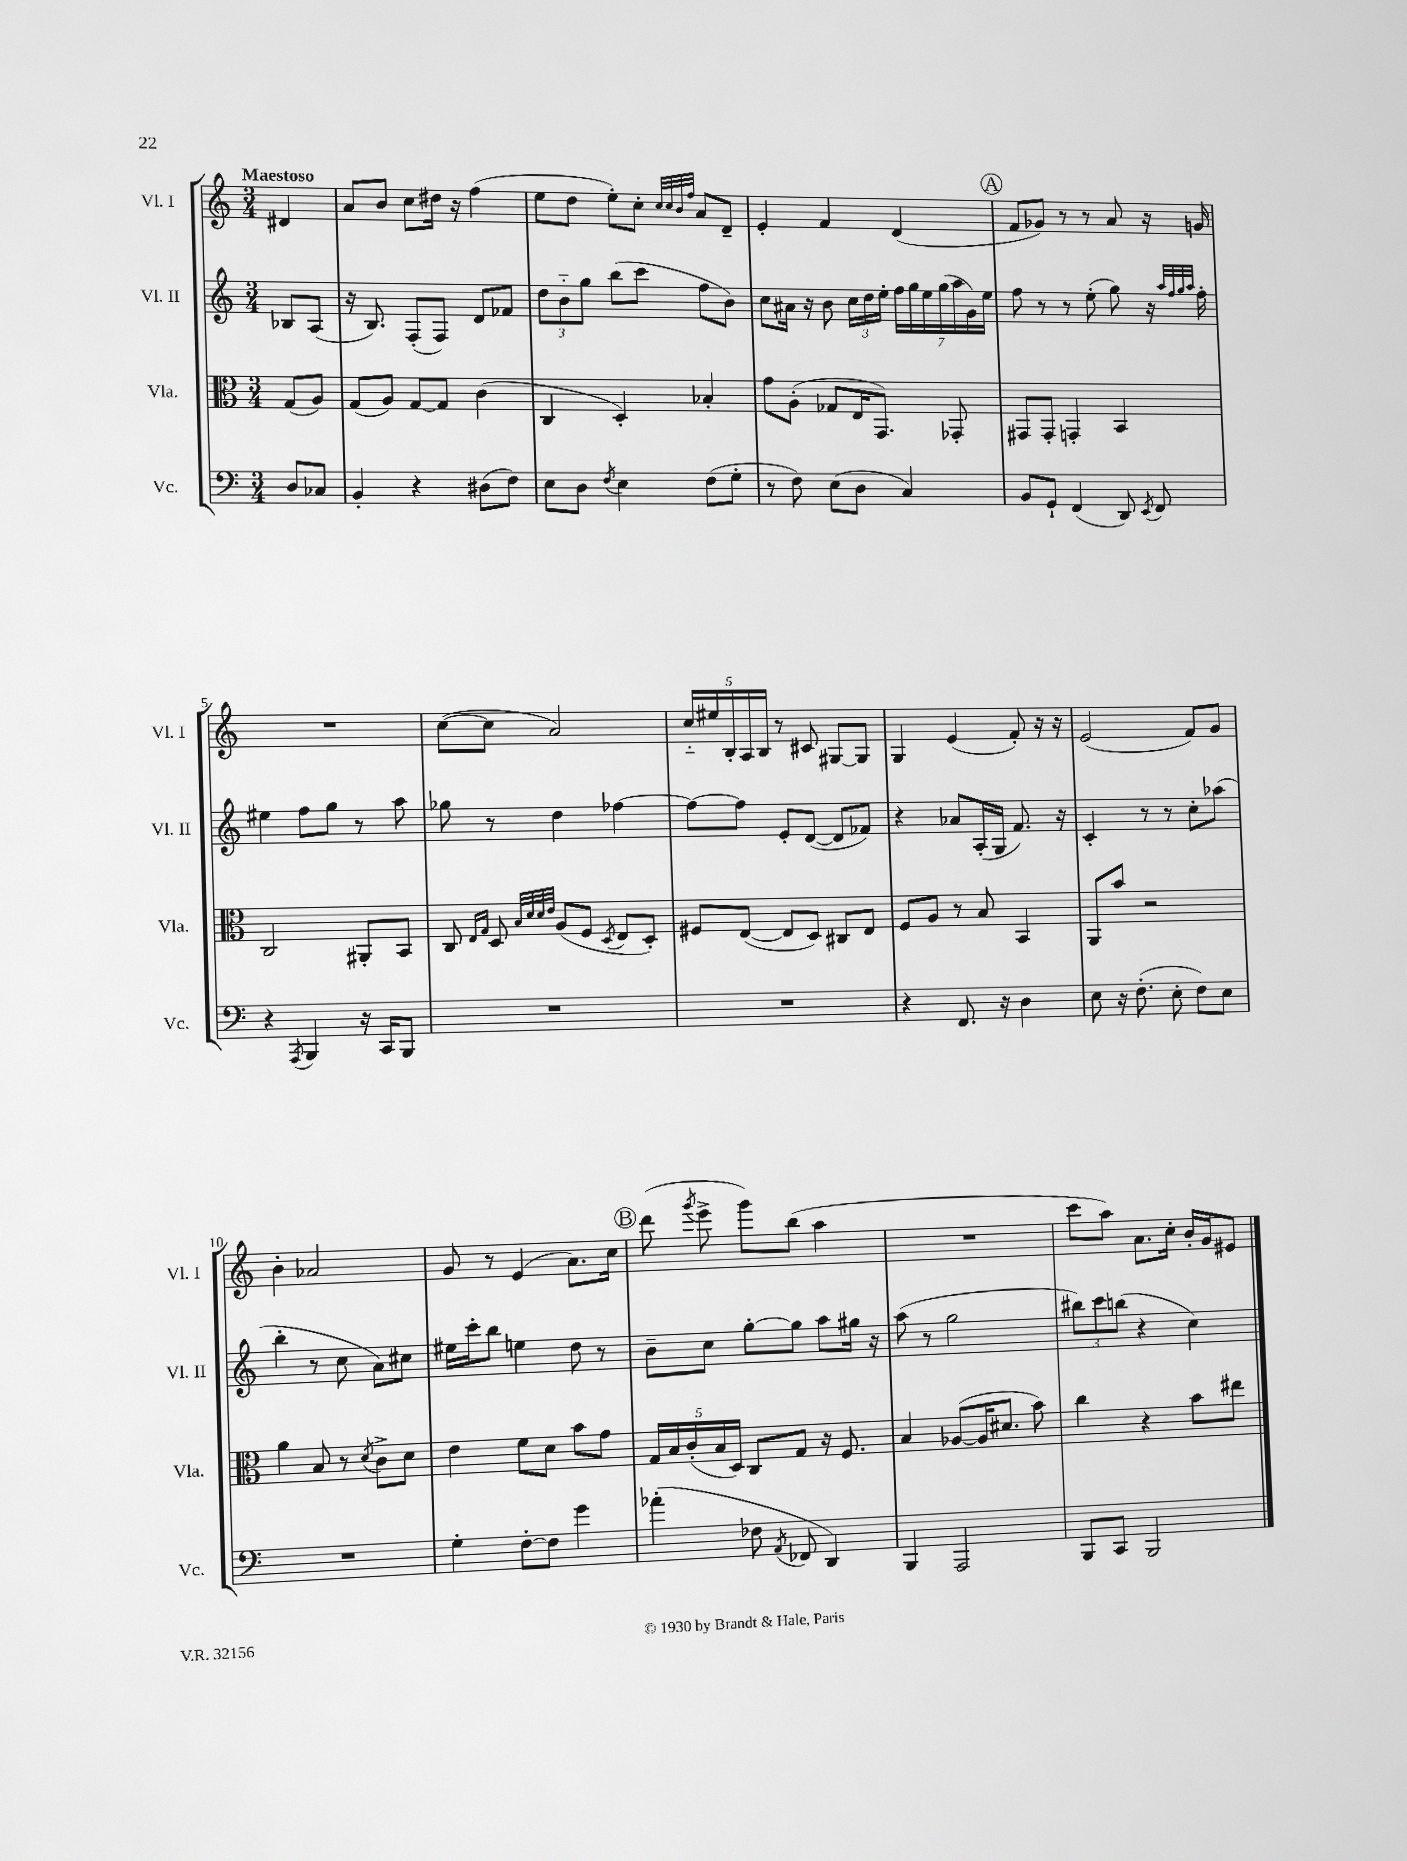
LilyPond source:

<<
\new StaffGroup <<
\new Staff = "s0" \with { instrumentName = "Vl. I" shortInstrumentName = "Vl. I" } {
    \clef treble \key c \major \numericTimeSignature \time 3/4 \partial 4 \tempo "Maestoso"
    \autoBeamOff dis'4 |
    a'8[ b'8] c''8[ dis''16] r16 f''4( |
    e''8[ d''8] e''8[-.) c''8]-. \grace { c''32[ c''32 b'32 f''32] } a'8[ d'8]-- |
    e'4-. f'4 d'4( |
    \mark \markup { \circle "A" } f'8[ ges'8]) r8 r8 a'8 r16 g'16 |
    R2. |
    c''8[~( c''8] a'2) |
    \tuplet 5/4 { c''16[-_ eis''16 b16-. a16 b16] } r8 cis'8 gis8[~ gis8] |
    g4 e'4( f'8-.) r16 r16 |
    e'2( f'8[) g'8] |
    b'4-. aes'2 |
    g'8 r8 e'4( a'8.[) c''16] |
    \mark \markup { \circle "B" } d'''8( \acciaccatura { g'''8 } e'''8-> g'''8[) b''8]( a''4 |
    R2. |
    c'''8[ a''8]) a'8.[ c''16]-. b'16[-. g'16 eis'8] \bar "|." |
}
\new Staff = "s1" \with { instrumentName = "Vl. II" shortInstrumentName = "Vl. II" } {
    \clef treble \key c \major \numericTimeSignature \time 3/4 \partial 4
    \autoBeamOff bes8[ a8]( |
    r16 b8.) f8[-.( f8]) d'8[ fes'8] |
    \tuplet 3/2 { d''8[ b'8-_ g''8] } b''8[( c'''8] f''8[ b'8]) |
    c''8[ ais'16] r16 b'8 \tuplet 3/2 { c''16[ d''16 e''16]-. } \tuplet 7/4 { f''16[ g''16 e''16 g''16( a''16 g'16) e''16] } |
    \mark \markup { \circle "A" } f''8 r8 r8 e''8-.( g''8) r16 \grace { a''32[ f''32 g''32 a''32] } f''16-. |
    eis''4 f''8[ g''8] r8 a''8 |
    ges''8 r8 d''4 fes''4~ |
    fes''8[~ fes''8] e'8[-. d'8]~( d'8[ fes'8]) |
    r4 aes'8[ a16-.( g16] f'8.) r16 |
    c'4-. r8 r8 c''8[-. aes''8]( |
    b''4-. r8 c''8 a'8[) cis''8] |
    eis''16[ c'''16-. b''8] e''4 d''8 r8 |
    \mark \markup { \circle "B" } b'8[-- c''8] g''8[~-. g''8] a''8[ gis''16] r16 |
    a''8( r8 g''2 |
    \tuplet 3/2 { bis''8[) c'''8 b''8]( } r4 c''4) \bar "|." |
}
\new Staff = "s2" \with { instrumentName = "Vla." shortInstrumentName = "Vla." } {
    \clef alto \key c \major \numericTimeSignature \time 3/4 \partial 4
    \autoBeamOff g8[( a8]) |
    g8[( a8]) g8[~ g8] c'4( |
    c4 d4-.) bes4-. |
    g'8[ a8]-.( ges8[ e16 g,8.]) ges,8-. |
    \mark \markup { \circle "A" } gis,8[ gis,8]-. g,4-. b,4 |
    c2 ais,8[-. b,8] |
    c8 \grace { e16[ g16] } d8 \grace { b32[ d'32 d'32 e'32] } a8[( f8] \acciaccatura { d8 } e8[ d8]-.) |
    fis8[ e8]~( e8[ d8]) cis8[ e8] |
    f8[ a8] r8 b8 b,4 |
    a,8[ b'8] r2 |
    a'4 b8 r8 \acciaccatura { d'8 } c'8[-> d'8] |
    e'4 f'8[ d'8] b'8[ g'8] |
    \mark \markup { \circle "B" } \tuplet 5/4 { g16[ b16 c'16-.( b16 d16]) } c8[ g8] r16 f8. |
    b4 aes8[~( aes16 dis'8.] b'8) |
    c''4 r4 b'8[ eis''8] \bar "|." |
}
\new Staff = "s3" \with { instrumentName = "Vc." shortInstrumentName = "Vc." } {
    \clef bass \key c \major \numericTimeSignature \time 3/4 \partial 4
    \autoBeamOff d8[ ces8] |
    b,4-. r4 dis8[( f8]) |
    e8[ d8] \acciaccatura { f8 } e4 f8[( g8]-. |
    r8 f8) e8[( d8] c4) |
    \mark \markup { \circle "A" } b,8[ g,8]-! f,4( d,8) \acciaccatura { e,8 } f,8 |
    r4 \acciaccatura { a,,8 } b,,4 r16 c,16[ b,,8] |
    R2. |
    R2. |
    r4 f,8. r16 d4 |
    e8 r16 f8.-.( e8-. f8[) e8] |
    R2. |
    g4-. f8[~-. f8] g'4 |
    \mark \markup { \circle "B" } aes'4-.( fes8 \acciaccatura { a,8 } fes,8 d,4) |
    b,,4 a,,2 |
    b,,8[ c,8] b,,2 \bar "|." |
}
>>
>>
